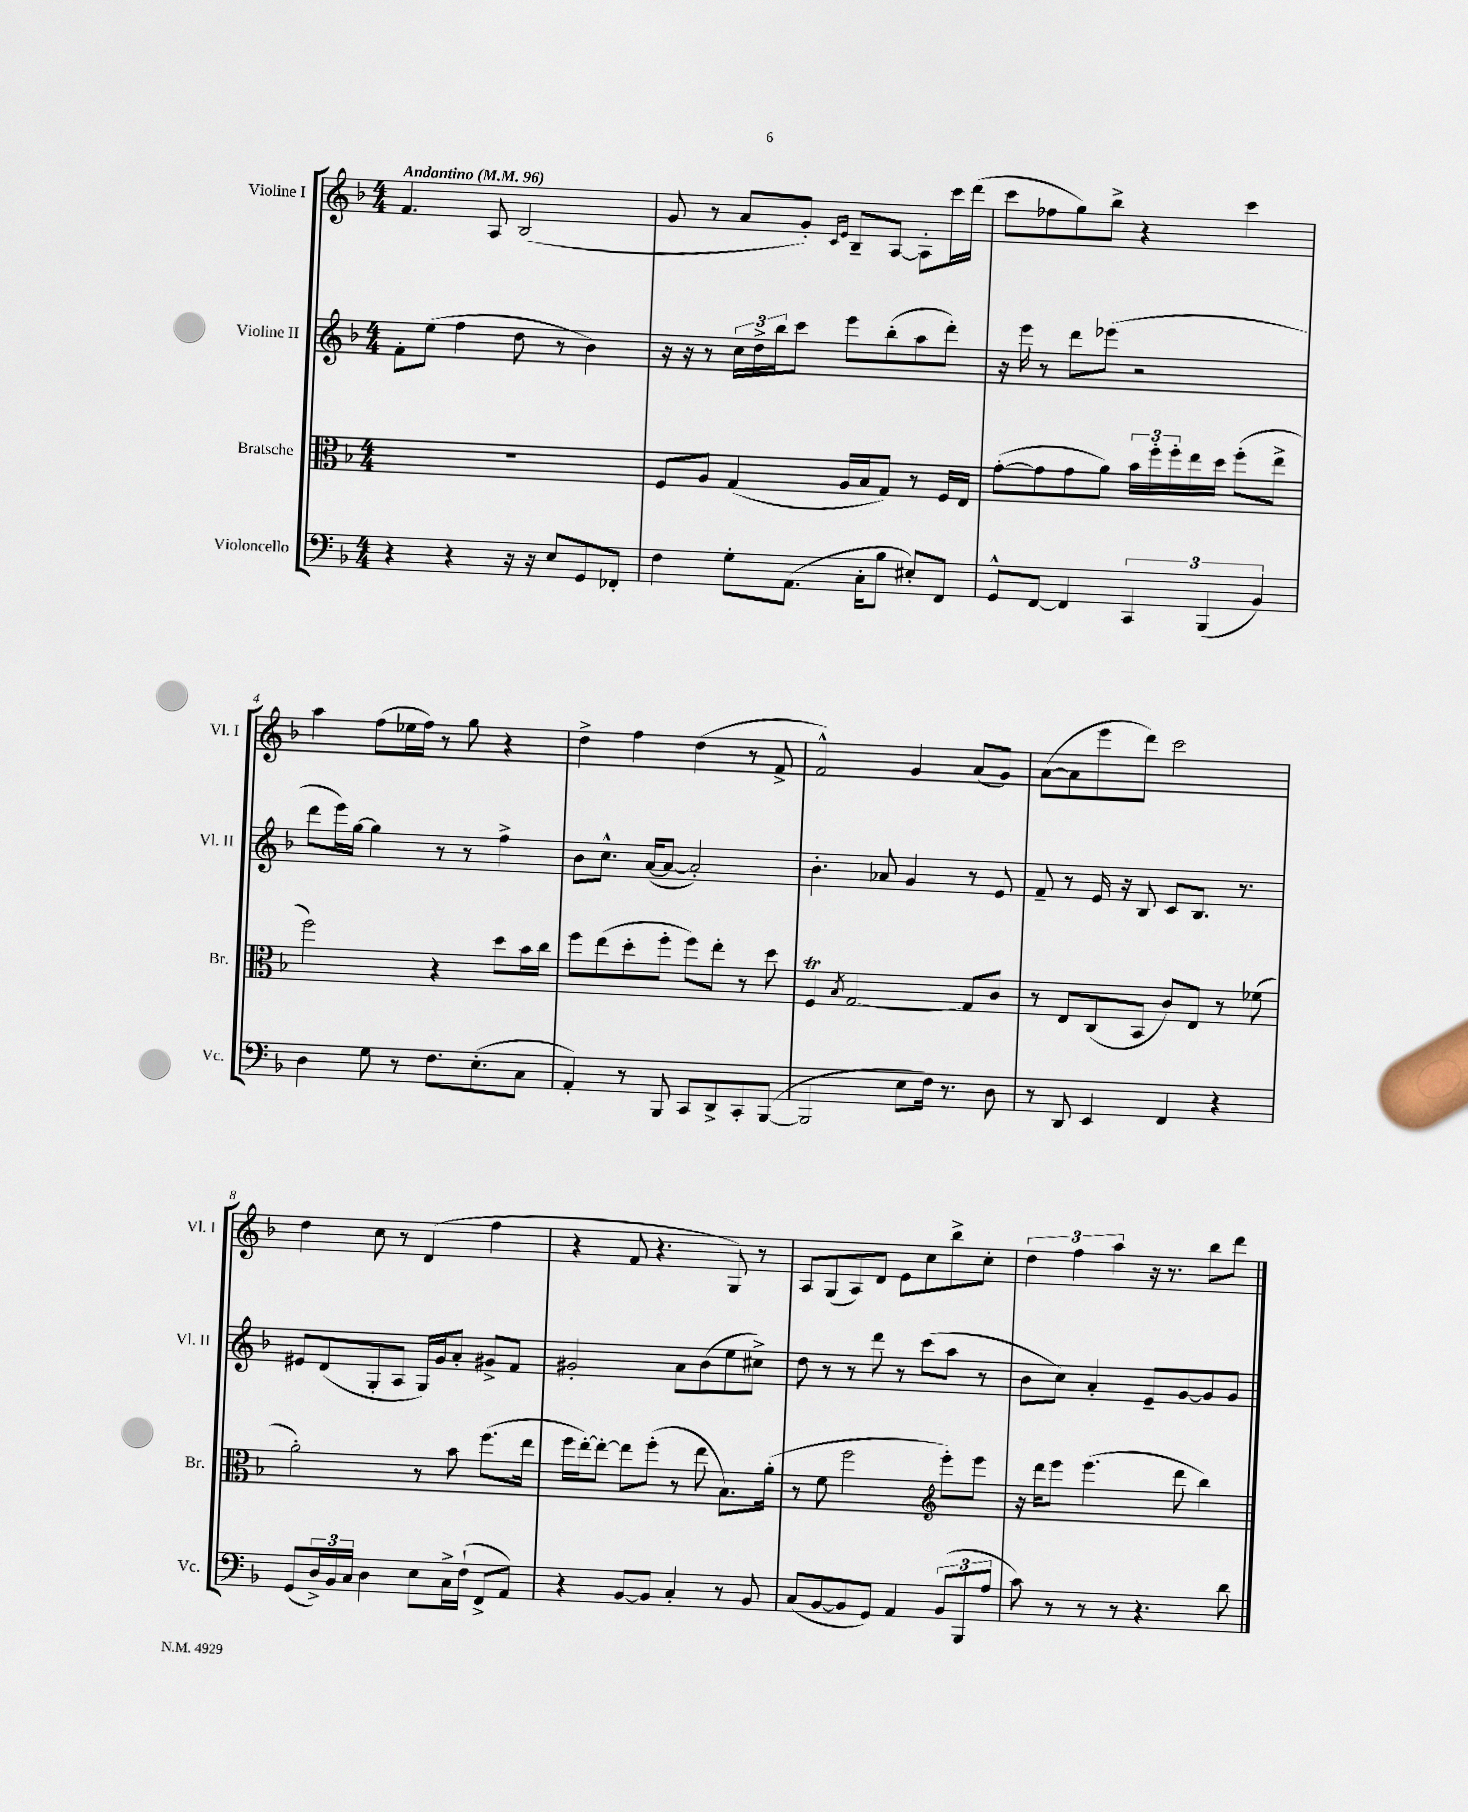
<<
\new StaffGroup <<
\new Staff = "s0" \with { instrumentName = "Violine I" shortInstrumentName = "Vl. I" } {
    \clef treble \key f \major \numericTimeSignature \time 4/4 \tempo "Andantino" 4 = 96
    f'4. a8 bes2( |
    g'8 r8 a'8 g'8-.) \grace { c'16 e'16 } bes8-- a8~ a8-. c'''16 d'''16( |
    c'''8 fes''8 g''8) bes''8-> r4 c'''4 |
    a''4 f''8( ees''16 f''16) r8 g''8 r4 |
    d''4-> f''4 d''4( r8 f'8-> |
    f'2-^) g'4 a'8( g'8) |
    a'8~( a'8 e'''8 d'''8) c'''2 |
    d''4 c''8 r8 d'4( f''4 |
    r4 f'8 r4. g8) r8 |
    a8 g8( a8) d'8 e'8 c''8 bes''8-> c''8-. |
    \tuplet 3/2 { d''4 f''4 a''4 } r16 r8. bes''8 d'''8 \bar "|." |
}
\new Staff = "s1" \with { instrumentName = "Violine II" shortInstrumentName = "Vl. II" } {
    \clef treble \key f \major \numericTimeSignature \time 4/4
    f'8-. e''8( f''4 d''8 r8 bes'4) |
    r16 r16 r8 \tuplet 3/2 { c''16 d''16-> bes''16 } c'''8 e'''8 bes''8-.( a''8 d'''8-.) |
    r16 e'''16 r8 d'''8 ees'''8( r2 |
    d'''8 e'''16) g''16~ g''4 r8 r8 f''4-> |
    bes'8 c''8.-^ a'16~( a'8~ a'2-.) |
    bes'4.-. aes'8 g'4 r8 e'8 |
    f'8-- r8 e'16 r16 bes8 c'8 bes8. r8. |
    eis'8 d'8( g8-. a8 g16) g'16 a'8-. gis'8-> f'8 |
    gis'2-. a'8 bes'8( e''8 cis''8->) |
    d''8 r8 r8 d'''8 r8 c'''8( a''8 r8 |
    bes'8 c''8) a'4-. e'8-- g'8~ g'8 g'8 \bar "|." |
}
\new Staff = "s2" \with { instrumentName = "Bratsche" shortInstrumentName = "Br." } {
    \clef alto \key f \major \numericTimeSignature \time 4/4
    R1 |
    f8 a8 g4( a16 bes16 g8) r8 f16 e16 |
    g'8~-.( g'8 g'8 a'8) \tuplet 3/2 { bes'16 f''16-. f''16-. } e''16 d''16 f''8-.( e''8-> |
    f''2) r4 d''8 bes'16 c''16 |
    f''8 e''8( d''8-. f''8-. f''8) e''8-. r8 d''8 |
    f4\trill \acciaccatura { bes8 } g2~ g8 c'8 |
    r8 e8 c8( bes,8 c'8) e8 r8 fes'8( |
    a'2-.) r8 bes'8 f''8.( e''16 |
    f''16 e''16~-.) e''8~-. e''8 f''8-.( r8 e''8 bes8.) a'16-.( |
    r8 f'8 f''2 \clef treble e'''8-.) e'''8 |
    r16 d'''16 e'''8 e'''4.( d'''8 bes''4) \bar "|." |
}
\new Staff = "s3" \with { instrumentName = "Violoncello" shortInstrumentName = "Vc." } {
    \clef bass \key f \major \numericTimeSignature \time 4/4
    r4 r4 r16 r16 e8 g,8 fes,8-. |
    f4 g8-. a,8.( c16-. bes8 eis8-.) f,8 |
    g,8-^ f,8~ f,4 \tuplet 3/2 { c,4 bes,,4( bes,4) } |
    d4 g8 r8 f8. e8.-.( c8 |
    a,4-.) r8 bes,,8 c,8 d,8-> c,8-. bes,,8~( |
    bes,,2 e8 f16) r8. d8 |
    r8 d,8 e,4 f,4 r4 |
    g,8( \tuplet 3/2 { d16->) bes,16 c16 } d4 e8 c16-> f16-!( f,8-> a,8) |
    r4 bes,8~ bes,8 c4-. r8 bes,8 |
    c8( bes,8~ bes,8 g,8) a,4 \tuplet 3/2 { bes,8( bes,,8 a8 } |
    c'8) r8 r8 r8 r4. d'8 \bar "|." |
}
>>
>>
